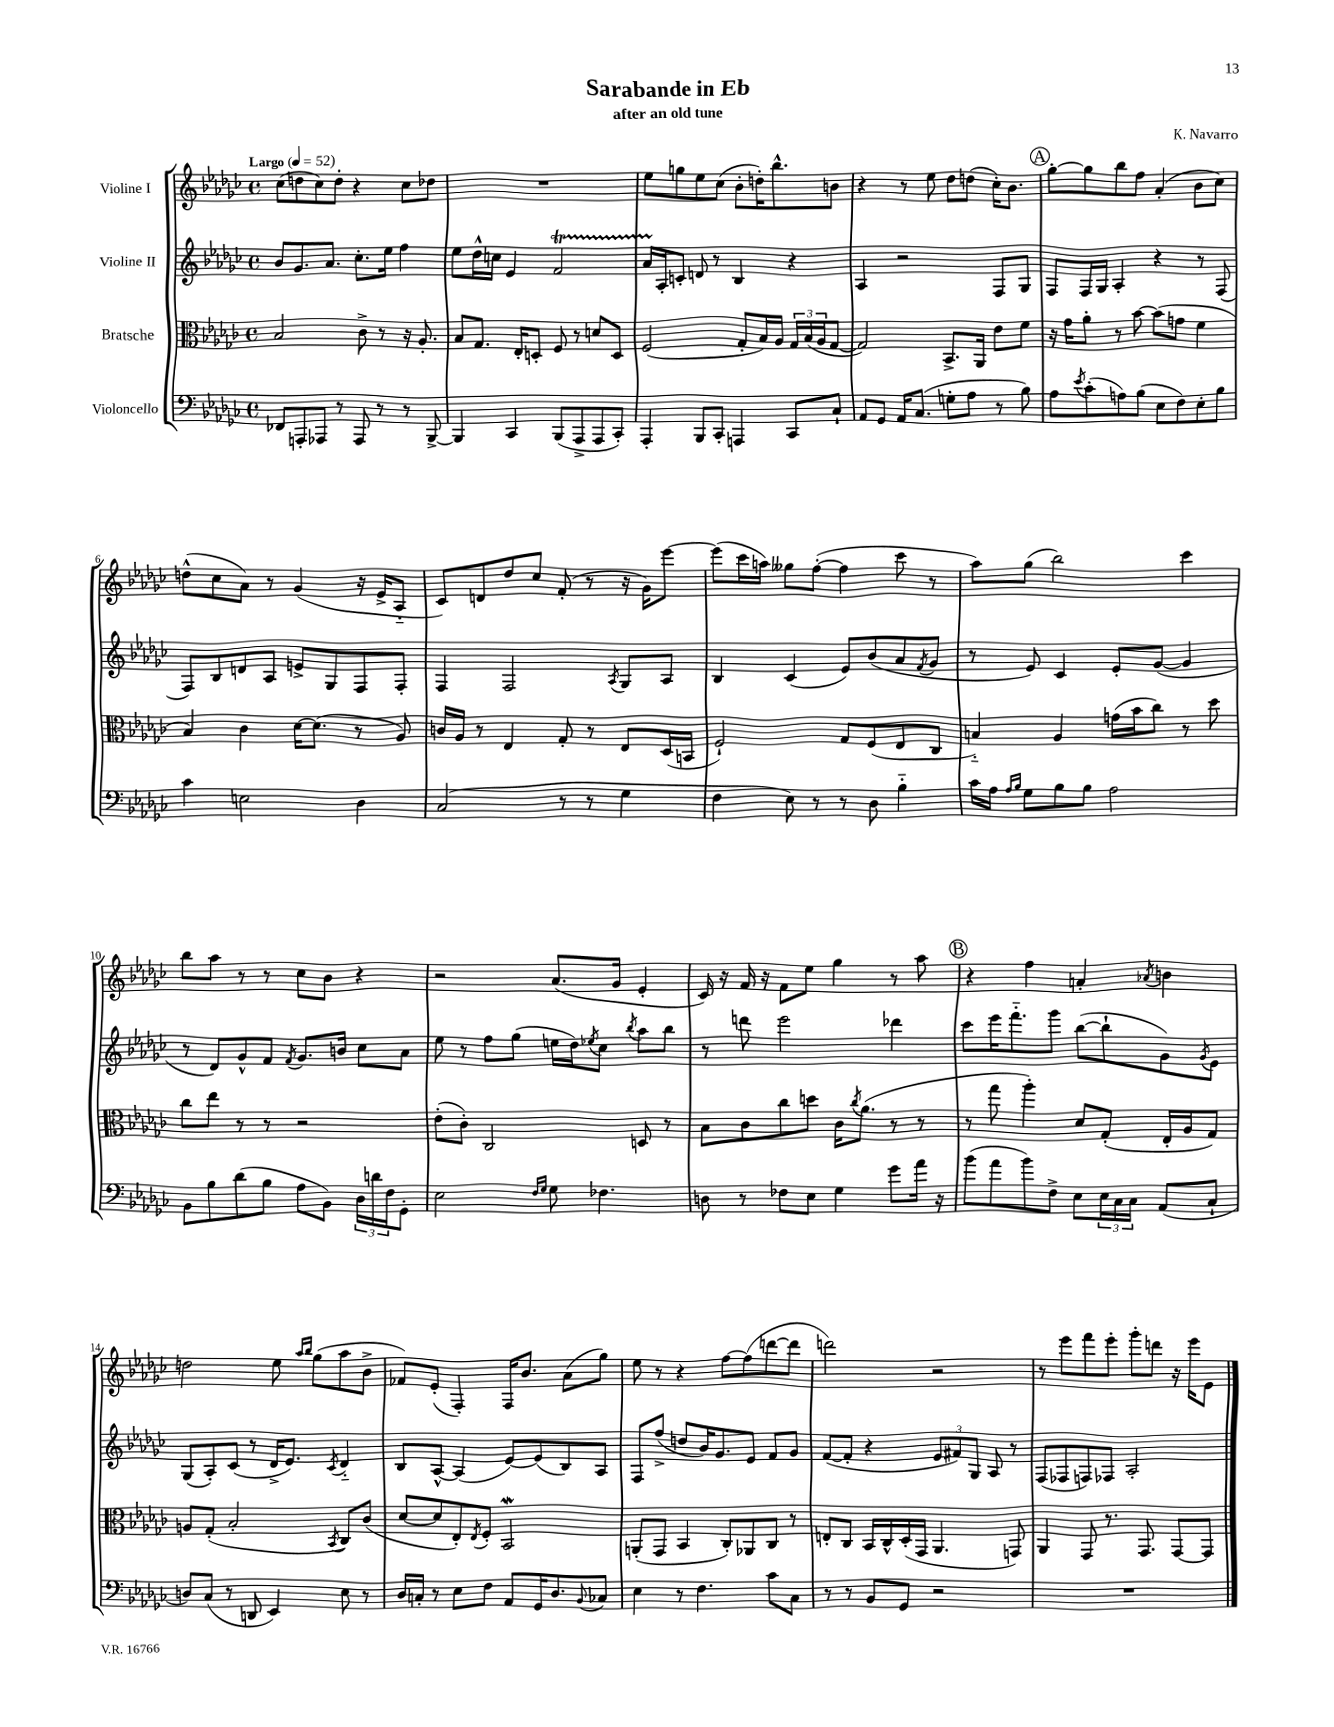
\header { title = "Sarabande in Eb" composer = "K. Navarro" subtitle = "after an old tune" }
<<
\new StaffGroup <<
\new Staff = "s0" \with { instrumentName = "Violine I" } {
    \clef treble \key ges \major \defaultTimeSignature \time 4/4 \tempo "Largo" 4 = 52
    ces''8( d''8 ces''8) d''8-. r4 ces''8 des''8 |
    R1 |
    ees''8 g''8 ees''8 ces''8( bes'8-. d''16-.) bes''8.-^ b'8 |
    r4 r8 ees''8 des''8 d''8( ces''16-.) bes'8. |
    \mark \markup { \circle "A" } ges''8~-. ges''8 bes''8 f''8 aes'4-.( bes'8 ces''8) |
    d''8-^( ces''8 aes'8) r8 ges'4( r16 ees'16-> aes8-_ |
    ces'8) d'8 des''8 ces''8 f'8-.( r8 r16 ges'16) ees'''8~ |
    ees'''8( ces'''16 a''16) geses''8 f''8~-.( f''4 ces'''8 r8 |
    aes''8) ges''8( bes''2) ces'''4 |
    bes''8 aes''8 r8 r8 ces''8 bes'8 r4 |
    r2 aes'8.( ges'16 ees'4-. |
    ces'16) r16 f'16 r16 f'8 ees''8 ges''4 r8 aes''8 |
    \mark \markup { \circle "B" } r4 f''4 a'4-. \acciaccatura { aes'8 } b'4 |
    d''2 ees''8 \grace { aes''16 bes''16 } ges''8( aes''8 bes'8-> |
    fes'8) ees'8-.( f4-.) f16 bes'8. aes'8( ges''8) |
    ees''8 r8 r4 f''8~ f''8( d'''8~ d'''8 |
    d'''2) r2 |
    r8 ees'''8 f'''8 ees'''8-. ges'''8-. d'''8 r16 ees'''16 ees'8 \bar "|." |
}
\new Staff = "s1" \with { instrumentName = "Violine II" } {
    \clef treble \key ges \major \defaultTimeSignature \time 4/4
    bes'8 ges'8. aes'8. ces''8.-. ees''16 f''4 |
    ees''8 des''16-^ c''16 ees'4 f'2\startTrillSpan |
    aes'16 aes16-.\stopTrillSpan c'8-. d'8 r8 bes4 r4 |
    aes4 r2 f8 ges8 |
    \mark \markup { \circle "A" } f8 f16 ges16 aes4-. r4 r8 f8( |
    f8) bes8 d'8 aes8 e'8-> ges8 f8 f8-. |
    f4 f2 \acciaccatura { aes8 } ges8 aes8 |
    bes4 ces'4( ees'8) bes'8( aes'8 \acciaccatura { f'8 } ges'8 |
    r8 ees'8) ces'4 ees'8-. ges'8~( ges'4 |
    r8 des'8) ges'8-^ f'8 \acciaccatura { f'8 } ges'8. b'16 ces''8 aes'8 |
    ees''8 r8 f''8 ges''8( e''16 des''16) \acciaccatura { ees''8 } ces''8 \acciaccatura { bes''8 } aes''8 bes''8 |
    r8 d'''8 ees'''2 des'''4 |
    \mark \markup { \circle "B" } ces'''8 ees'''16 f'''8.-_ ges'''8 bes''8~( bes''8-! ges'8) \acciaccatura { ges'8 } ees'8 |
    ges8( aes8-.) ces'8( r8 des'16-> ees'8.) \acciaccatura { ces'8 } des'4-_ |
    bes8 aes8~-^ aes4( ees'8~) ees'8( bes8) aes8 |
    f8 f''8->( d''8 bes'16) ges'8. ees'8 f'8 ges'8 |
    f'8~( f'8-. r4 \tuplet 3/2 { ees'8 fis'8) ges8 } aes8 r8 |
    f8( fes8 f8) fes8 aes2-. \bar "|." |
}
\new Staff = "s2" \with { instrumentName = "Bratsche" } {
    \clef alto \key ges \major \defaultTimeSignature \time 4/4
    bes2 ces'8-> r8 r16 aes8.-. |
    bes8 ges8. ees16-. d8-. f8 r8 d'8 d8 |
    f2( ges8-. bes16) aes16 \tuplet 3/2 { ges16 bes16( aes16 } ges8~ |
    ges2) bes,8.-> aes,16 ees'8 f'8 |
    \mark \markup { \circle "A" } r16 ges'16 aes'8-. r8 bes'8~ bes'8( g'8 f'4 |
    bes4) ces'4 des'16~ des'8.( r8 aes8) |
    c'16 aes16 r8 ees4 ges8-. r8 ees8 des16( b,16 |
    f2-!) ges8 f8( ees8 ces8 |
    b4-_) aes4 g'16( bes'16 ces''8) r8 des''8 |
    ces''8 ees''8 r8 r8 r2 |
    ees'8-.( ces'8-.) ces2 d8 r8 |
    bes8 ces'8 ces''8 d''8 ces'16 \acciaccatura { ces''8 } aes'8.( r8 r8 |
    \mark \markup { \circle "B" } r8 ges''8 aes''4-.) des'8 ges8-.( ees16-. aes16 ges8) |
    a8 ges8-.( bes2-. \acciaccatura { bes,8 } ces8) ces'8( |
    des'8~ des'8 ees8-.) \acciaccatura { ees8 } f8-. bes,2\mordent |
    a,8-.( ges,8 bes,4 ces8-.) aes,8 ces8 r8 |
    e8-. ces8 bes,16 ces16-^ des16-.( ges,16 aes,4. g,8) |
    aes,4 ges,8 r8. ges,8. ges,8~ ges,8 \bar "|." |
}
\new Staff = "s3" \with { instrumentName = "Violoncello" } {
    \clef bass \key ges \major \defaultTimeSignature \time 4/4
    fes,8 a,,8-. aes,,8 r8 aes,,8 r8 r8 bes,,8~-> |
    bes,,4 ces,4 bes,,8( aes,,8-> aes,,8 ces,8-.) |
    aes,,4-. bes,,8 ces,8-. a,,4 ces,8 ces8-! |
    aes,8 ges,8 aes,16 ces8.( g8-. aes8 r8 bes8) |
    \mark \markup { \circle "A" } aes8 \acciaccatura { ees'8 } ces'8-.( a8) bes8( ees8 f8) ees8-. bes8 |
    ces'4 e2 des4 |
    ces2( r8 r8 ges4 |
    f4 ees8) r8 r8 des8 bes4-_ |
    ces'16 aes16 \grace { aes16 bes16 } ges8 bes8 bes8 aes2 |
    bes,8 bes8 des'8( bes8 aes8 bes,8) \tuplet 3/2 { des16 d'16 f16 } ges,8-. |
    ees2 \grace { f16 ges16 } ges8 fes4. |
    d8 r8 fes8 ees8 ges4 ges'8 aes'16 r16 |
    \mark \markup { \circle "B" } bes'8( aes'8 bes'8) f8-> ees8 \tuplet 3/2 { ees16 ces16 ces16 } aes,8( ces8-! |
    d8) ces8( r8 d,8 ees,4) ees8 r8 |
    des16 c16-. r8 ees8 f8 aes,8 ges,16 des8. \appoggiatura { bes,8 } ces8 |
    ees4 r8 f4. ces'8 ces8 |
    r8 r8 bes,8 ges,8 r2 |
    R1 \bar "|." |
}
>>
>>
